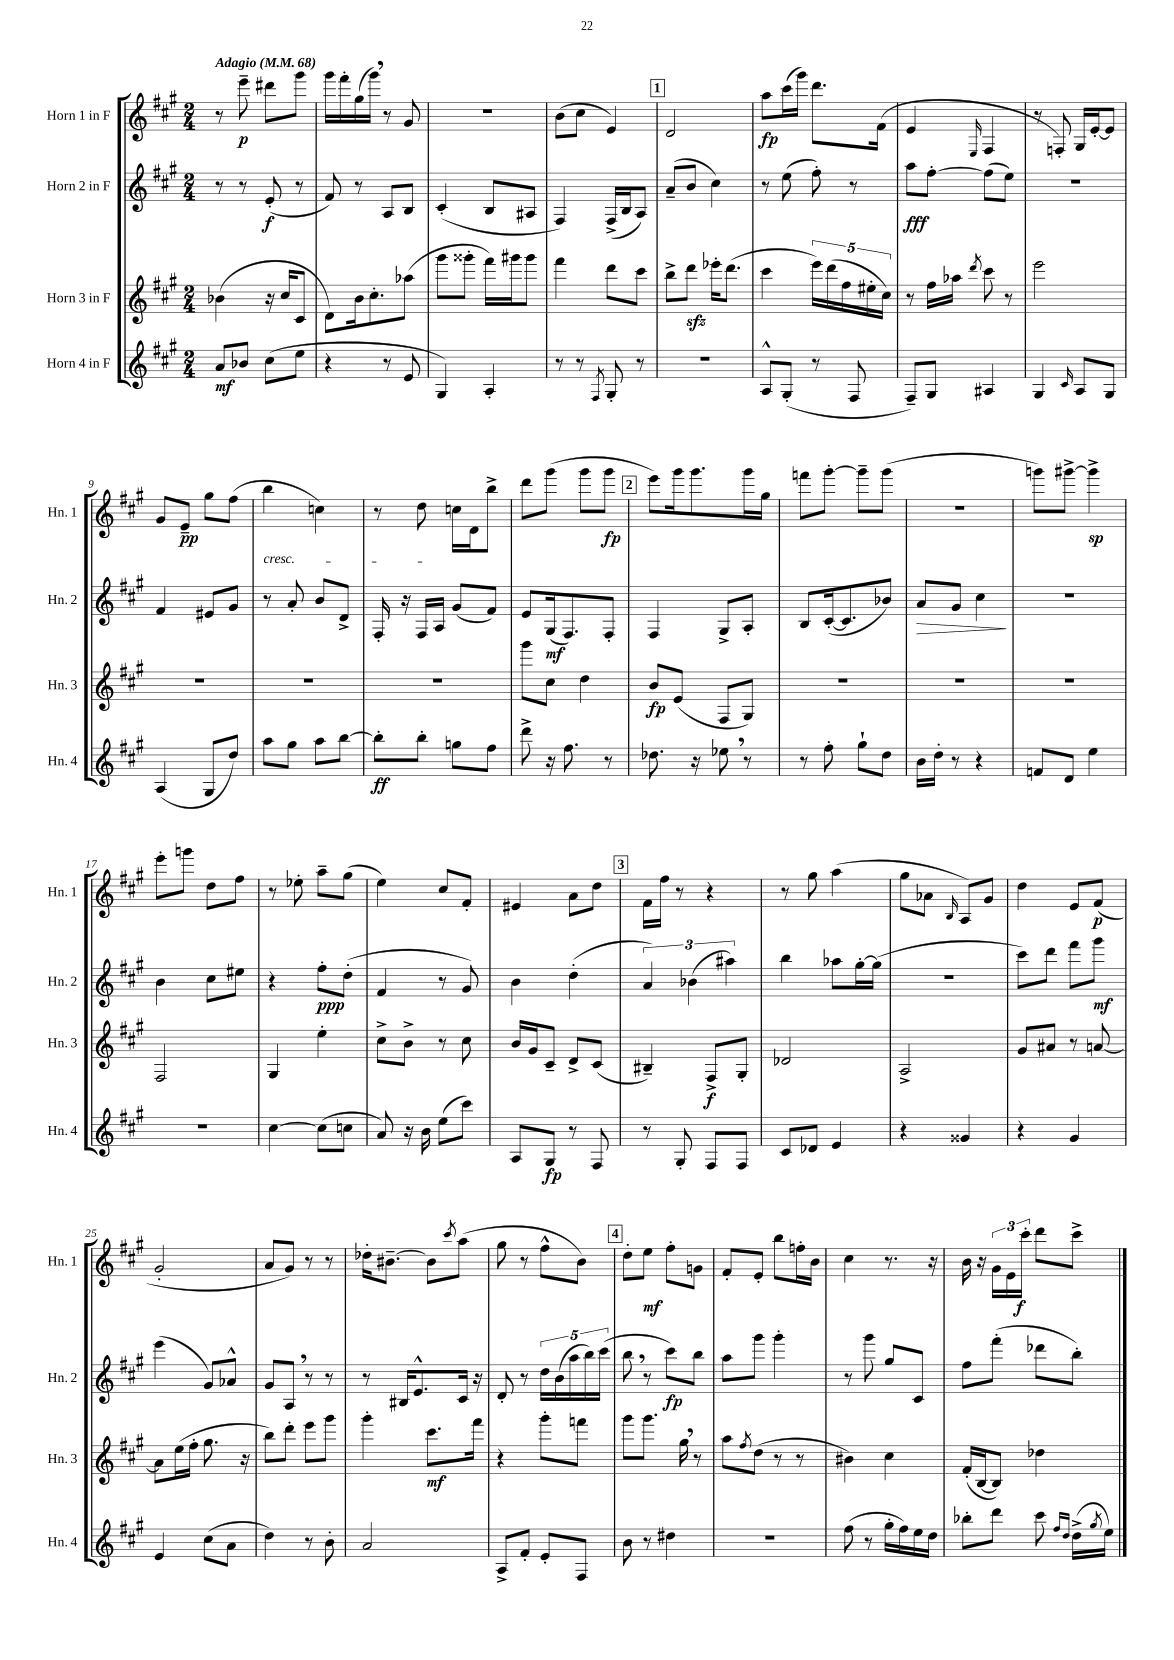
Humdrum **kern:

**kern	**dynam	**kern	**dynam	**kern	**dynam	**kern	**dynam
*part4	*part4	*part3	*part3	*part2	*part2	*part1	*part1
*staff4	*staff4	*staff3	*staff3	*staff2	*staff2	*staff1	*staff1
*I"Horn 4 in F	*	*I"Horn 3 in F	*	*I"Horn 2 in F	*	*I"Horn 1 in F	*
*I'Hn. 4	*	*I'Hn. 3	*	*I'Hn. 2	*	*I'Hn. 1	*
*clefG2	*	*clefG2	*	*clefG2	*	*clefG2	*
*k[f#c#g#]	*	*k[f#c#g#]	*	*k[f#c#g#]	*	*k[f#c#g#]	*
*M2/4	*	*M2/4	*	*M2/4	*	*M2/4	*
*MM68	*	*MM68	*	*MM68	*	*MM68	*
=1	=1	=1	=1	=1	=1	=1	=1
!	!	!	!	!	!	!LO:TX:a:B:t=Adagio	!
8a/L	mf	(4b-X\	.	8r	.	8r	.
8b-X/J	.	.	.	8r	.	8eee~\	p
(8cc#\L	.	16r	.	(8e'/	f	8ddd#X\L	.
.	.	16cc#/KL	.	.	.	.	.
8ee\J	.	8c#/J	.	8r	.	8ggg#\J	.
=2	=2	=2	=2	=2	=2	=2	=2
4r	.	8d\L)	.	8f#/)	.	16ggg#\LL	.
.	.	.	.	.	.	16fff#'\	.
.	.	16b\k	.	8r	.	(16gg#\	.
.	.	8.cc#'\	.	.	.	16ggg#,\JJ)	.
8r	.	.	.	8A/L	.	8r	.
8e/	.	(8aa-X\J	.	8B/J	.	8g#/	.
=3	=3	=3	=3	=3	=3	=3	=3
4G#/)	.	8ggg#\L	.	(4c#'/	.	2r	.
.	.	8ggg##X'\J	.	.	.	.	.
4A'/	.	16fff#\LL)	.	8B/L	.	.	.
.	.	16ggg#X\J	.	.	.	.	.
.	.	8ggg#\J	.	8A#X/J	.	.	.
=4	=4	=4	=4	=4	=4	=4	=4
8r	.	4fff#\	.	4F#/)	.	(8b\L	.
8r	.	.	.	.	.	8cc#\J	.
8qF#/	.	.	.	.	.	.	.
8G#'/	.	8ddd\L	.	(16F#^/LL	.	4e/)	.
.	.	.	.	16B/J	.	.	.
8r	.	8ccc#\J	.	8A/J)	.	.	.
!!LO:REH:place=s1:t=1
=5	=5	=5	=5	=5	=5	=5	=5
2r	.	8bb^\L	.	(8a~/L	.	2d/	.
.	.	8dddzz\J	.	8b/J	.	.	.
.	.	16eee-X'\KL	.	4cc#\)	.	.	.
.	.	(8.ddd\J	.	.	.	.	.
=6	=6	=6	=6	=6	=6	=6	=6
8A^^/L	.	4ccc#\	.	8r	.	8aa\L	fp
(8G#'/J	.	.	.	(8ee\	.	(16ccc#\L	.
.	.	.	.	.	.	16ggg#\JJ)	.
8r	.	20eee\LL)	.	8ff#'\)	.	8.ddd\L	.
.	.	(20ddd\	.	.	.	.	.
.	.	20ff#\	.	.	.	.	.
8F#/	.	.	.	8r	.	.	.
.	.	20ee#X'\	.	.	.	.	.
.	.	.	.	.	.	(16f#\Jk	.
.	.	20cc#\JJ)	.	.	.	.	.
=7	=7	=7	=7	=7	=7	=7	=7
8F#~/L)	.	8r	.	8aa\L	fff	4e/	.
8G#/J	.	16ff#\LL	.	[8ff#'\J	.	.	.
.	.	16aa-X\JJ	.	.	.	.	.
.	.	8qddd/	.	.	.	16qqE/	.
4A#X/	.	8ccc#\	.	(8ff#\L]	.	4F#/	.
.	.	8r	.	8ee\J)	.	.	.
=8	=8	=8	=8	=8	=8	=8	=8
4G#/	.	2eee\	.	2r	.	8r	.
.	.	.	.	.	.	8Fn'/)	.
16qqc#/	.	.	.	.	.	.	.
8A/L	.	.	.	.	.	16G#/LL	.
.	.	.	.	.	.	[16e'/J	.
8G#/J	.	.	.	.	.	8e/J]	.
!!LO:LB:g=z
=9	=9	=9	=9	=9	=9	=9	=9
(4A/	.	2r	.	4f#/	.	8g#/L	.
.	.	.	.	.	.	8e~/J	pp
8G#/L	.	.	.	8e#X/L	.	8gg#\L	.
8dd/J)	.	.	.	8g#/J	.	(8ff#\J	.
=10	=10	=10	=10	=10	=10	=10	=10
!	!	!	!	!	!	!LO:TX:b:i:t=cresc.	!
8aa\L	.	2r	.	8r	.	4bb\	.
8gg#\J	.	.	.	8a'/	.	.	.
8aa\L	.	.	.	8b/L	.	4ccn\)	.
[8bb\J	.	.	.	8d^/J	.	.	.
=11	=11	=11	=11	=11	=11	=11	=11
8bb'\L]	ff	2r	.	16F#'/	.	8r	.
.	.	.	.	16r	.	.	.
8bb'\J	.	.	.	16F#/LL	.	8dd\	.
.	.	.	.	16A/JJ	.	.	.
8ggn\L	.	.	.	(8g#/L	.	16ccn\LL	.
.	.	.	.	.	.	16d\J	.
8ff#\J	.	.	.	8f#/J)	.	8bb^\J	.
=12	=12	=12	=12	=12	=12	=12	=12
8ddd^\	.	8ggg#\L	.	8e/L	.	8ddd\L	.
16r	.	8cc#\J	.	(16G#/k	mf	(8ggg#\J	.
8.ff#\	.	.	.	8.F#/)	.	.	.
.	.	4dd\	.	.	.	8ggg#\L	.
8r	.	.	.	8F#'/J	.	8ggg#\J	fp
!!LO:REH:place=s1:t=2
=13	=13	=13	=13	=13	=13	=13	=13
8.dd-X\	.	8b/L	fp	4F#/	.	8eee\L)	.
.	.	(8e/J	.	.	.	16ggg#\k	.
16r	.	.	.	.	.	8.ggg#\	.
8ee-X,\	.	8F#/L	.	8G#^/L	.	.	.
8r	.	8G#/J)	.	8A'/J	.	16ggg#\L	.
.	.	.	.	.	.	16gg#\JJ	.
=14	=14	=14	=14	=14	=14	=14	=14
8r	.	2r	.	8B/L	.	8fffn\L	.
8ff#'\	.	.	.	([16c#'/k	.	[8ggg#'\J	.
.	.	.	.	8.c#/]	.	.	.
8gg#`\L	.	.	.	.	.	8ggg#~\L]	.
8dd\J	.	.	.	8b-X/J)	.	(8ggg#\J	.
=15	=15	=15	=15	=15	=15	=15	=15
!	!	!	!	!	!LO:HP:b	!	!
16b\LL	.	2r	.	8a/L	>	2r	.
16dd'\JJ	.	.	.	.	.	.	.
8r	.	.	.	8g#/J	.	.	.
4r	.	.	.	4cc#\	.	.	.
.	.	.	.	.	]	.	.
=16	=16	=16	=16	=16	=16	=16	=16
8fn/L	.	2r	.	2r	.	8gggn\L)	.
8d/J	.	.	.	.	.	[8ggg#X^\J	.
4ee\	.	.	.	.	.	4ggg#^\]	sp
!!LO:LB:g=z
=17	=17	=17	=17	=17	=17	=17	=17
2r	.	2F#/	.	4b\	.	8eee'\L	.
.	.	.	.	.	.	8gggn\J	.
.	.	.	.	8cc#\L	.	8dd\L	.
.	.	.	.	8ee#X\J	.	8ff#\J	.
=18	=18	=18	=18	=18	=18	=18	=18
[4cc#\	.	4G#/	.	4r	.	8r	.
.	.	.	.	.	.	8ee-X'\	.
(8cc#\L]	.	4ee'\	.	8ff#'\L	ppp	8aa~\L	.
8ccn\J	.	.	.	(8dd'\J	.	(8gg#\J	.
=19	=19	=19	=19	=19	=19	=19	=19
8a/)	.	8cc#^\L	.	4f#/	.	4ee\)	.
16r	.	8b^\J	.	.	.	.	.
16b\	.	.	.	.	.	.	.
(8ee\L	.	8r	.	8r	.	8cc#/L	.
8ccc#\J)	.	8cc#\	.	8g#/)	.	8f#'/J	.
=20	=20	=20	=20	=20	=20	=20	=20
8A/L	.	16b/LL	.	4b\	.	4e#X/	.
.	.	16g#/J	.	.	.	.	.
8G#/J	fp	8c#~/J	.	.	.	.	.
8r	.	8d^/L	.	(4dd'\	.	8a\L	.
8F#/	.	(8c#/J	.	.	.	8dd\J	.
!!LO:REH:place=s1:t=3
=21	=21	=21	=21	=21	=21	=21	=21
8r	.	4B#X~/)	.	6a/)	.	16f#\LL	.
.	.	.	.	.	.	16ff#\JJ	.
8G#'/	.	.	.	.	.	8r	.
.	.	.	.	(6b-X\	.	.	.
8F#/L	.	8F#^/L	f	.	.	4r	.
.	.	.	.	6aa#X\)	.	.	.
8F#/J	.	8G#'/J	.	.	.	.	.
=22	=22	=22	=22	=22	=22	=22	=22
8c#/L	.	2d-X/	.	4bb\	.	8r	.
8d-X/J	.	.	.	.	.	8gg#\	.
4e/	.	.	.	8aa-X\L	.	(4aa\	.
.	.	.	.	[16gg#'\L	.	.	.
.	.	.	.	(16gg#\JJ]	.	.	.
=23	=23	=23	=23	=23	=23	=23	=23
4r	.	2A^/	.	2r	.	8gg#\L	.
.	.	.	.	.	.	8a-X\J	.
.	.	.	.	.	.	16qqB/	.
4g##X/	.	.	.	.	.	8A/L)	.
.	.	.	.	.	.	8g#/J	.
=24	=24	=24	=24	=24	=24	=24	=24
4r	.	8g#/L	.	8ccc#\L)	.	4dd\	.
.	.	8a#X/J	.	8ddd\J	.	.	.
4g#/	.	8r	.	8fff#\L	.	8e/L	.
.	.	[8an/	.	8ggg#\J	mf	(8f#/J	p
!!LO:LB:g=z
=25	=25	=25	=25	=25	=25	=25	=25
4e/	.	8a\L]	.	(4eee\	.	2g#'/	.
.	.	(16ee\L	.	.	.	.	.
.	.	16ff#'\JJ	.	.	.	.	.
(8cc#\L	.	8.gg#\	.	8g#/L)	.	.	.
8a\J	.	.	.	8a-X^^/J	.	.	.
.	.	16r	.	.	.	.	.
=26	=26	=26	=26	=26	=26	=26	=26
4dd\)	.	8bb\L)	.	8g#/L	.	8a/L	.
.	.	8ddd'\J	.	8A,/J	.	8g#/J)	.
8r	.	8eee\L	.	8r	.	8r	.
8b'\	.	8ggg#\J	.	8r	.	8r	.
=27	=27	=27	=27	=27	=27	=27	=27
2a/	.	4ggg#'\	.	8r	.	16dd-X'\KL	.
.	.	.	.	.	.	[8.b#X~\J	.
.	.	.	.	16B#X/KL	.	.	.
.	.	.	.	8.e^^/	.	.	.
.	.	8.ccc#\L	mf	.	.	8b#\L]	.
.	.	.	.	.	.	8qccc#/	.
.	.	.	.	16c#/Jk	.	(8aa\J	.
.	.	16fff#\Jk	.	16r	.	.	.
=28	=28	=28	=28	=28	=28	=28	=28
8A^/L	.	4r	.	8d'/	.	8gg#\	.
8f#'/J	.	.	.	8r	.	8r	.
8e'/L	.	8ggg#'\L	.	20dd\LL	.	8ff#^^\L	.
.	.	.	.	(20b\	.	.	.
.	.	.	.	20aa\	.	.	.
8F#/J	.	8fffn\J	.	.	.	8b\J)	.
.	.	.	.	20bb\)	.	.	.
.	.	.	.	(20ccc#\JJ	.	.	.
!!LO:REH:place=s1:t=4
=29	=29	=29	=29	=29	=29	=29	=29
8b\	.	8ggg#\L	.	8bb,\	.	8dd'\L	.
8r	.	8.ggg#\J	.	8r	.	8ee\J	mf
4dd#X\	.	.	.	8ccc#\L)	fp	8ff#'\L	.
.	.	16gg#,\	.	.	.	.	.
.	.	8r	.	8bb\J	.	8gn\J	.
=30	=30	=30	=30	=30	=30	=30	=30
2r	.	8aa\L	.	8aa\L	.	8f#'/L	.
.	.	8qff#/	.	.	.	.	.
.	.	(8dd\J	.	8ggg#\J	.	8e'/J	.
.	.	8r	.	4ggg#'\	.	8bb\L	.
.	.	8r	.	.	.	16ffn'\L	.
.	.	.	.	.	.	16b\JJ	.
=31	=31	=31	=31	=31	=31	=31	=31
(8ff#\	.	4b#X\)	.	8r	.	4cc#\	.
8r	.	.	.	8ggg#\	.	.	.
16gg#'\LL	.	4cc#\	.	8gg#/L	.	8.r	.
16ff#\)	.	.	.	.	.	.	.
16ee\	.	.	.	8c#/J	.	.	.
16dd\JJ	.	.	.	.	.	16r	.
=32	=32	=32	=32	=32	=32	=32	=32
8bb-X'\L	.	(16f#'/LL	.	8ff#\L	.	16b\	.
.	.	[16B/J	.	.	.	16r	.
8ddd\J	.	8B/J])	.	(8fff#'\J	.	24g#\LL	.
.	.	.	.	.	.	24e\	.
.	.	.	.	.	.	24ccc#'\JJ	f
8ccc#\	.	4dd-X\	.	8ddd-X\L	.	8ddd\L	.
16qqff#/LL	.	.	.	.	.	.	.
16qqdd/JJ	.	.	.	.	.	.	.
(16dd^\LL	.	.	.	8bb'\J)	.	8ccc#^\J	.
8qgg#/	.	.	.	.	.	.	.
16ee\JJ)	.	.	.	.	.	.	.
==	==	==	==	==	==	==	==
*-	*-	*-	*-	*-	*-	*-	*-
